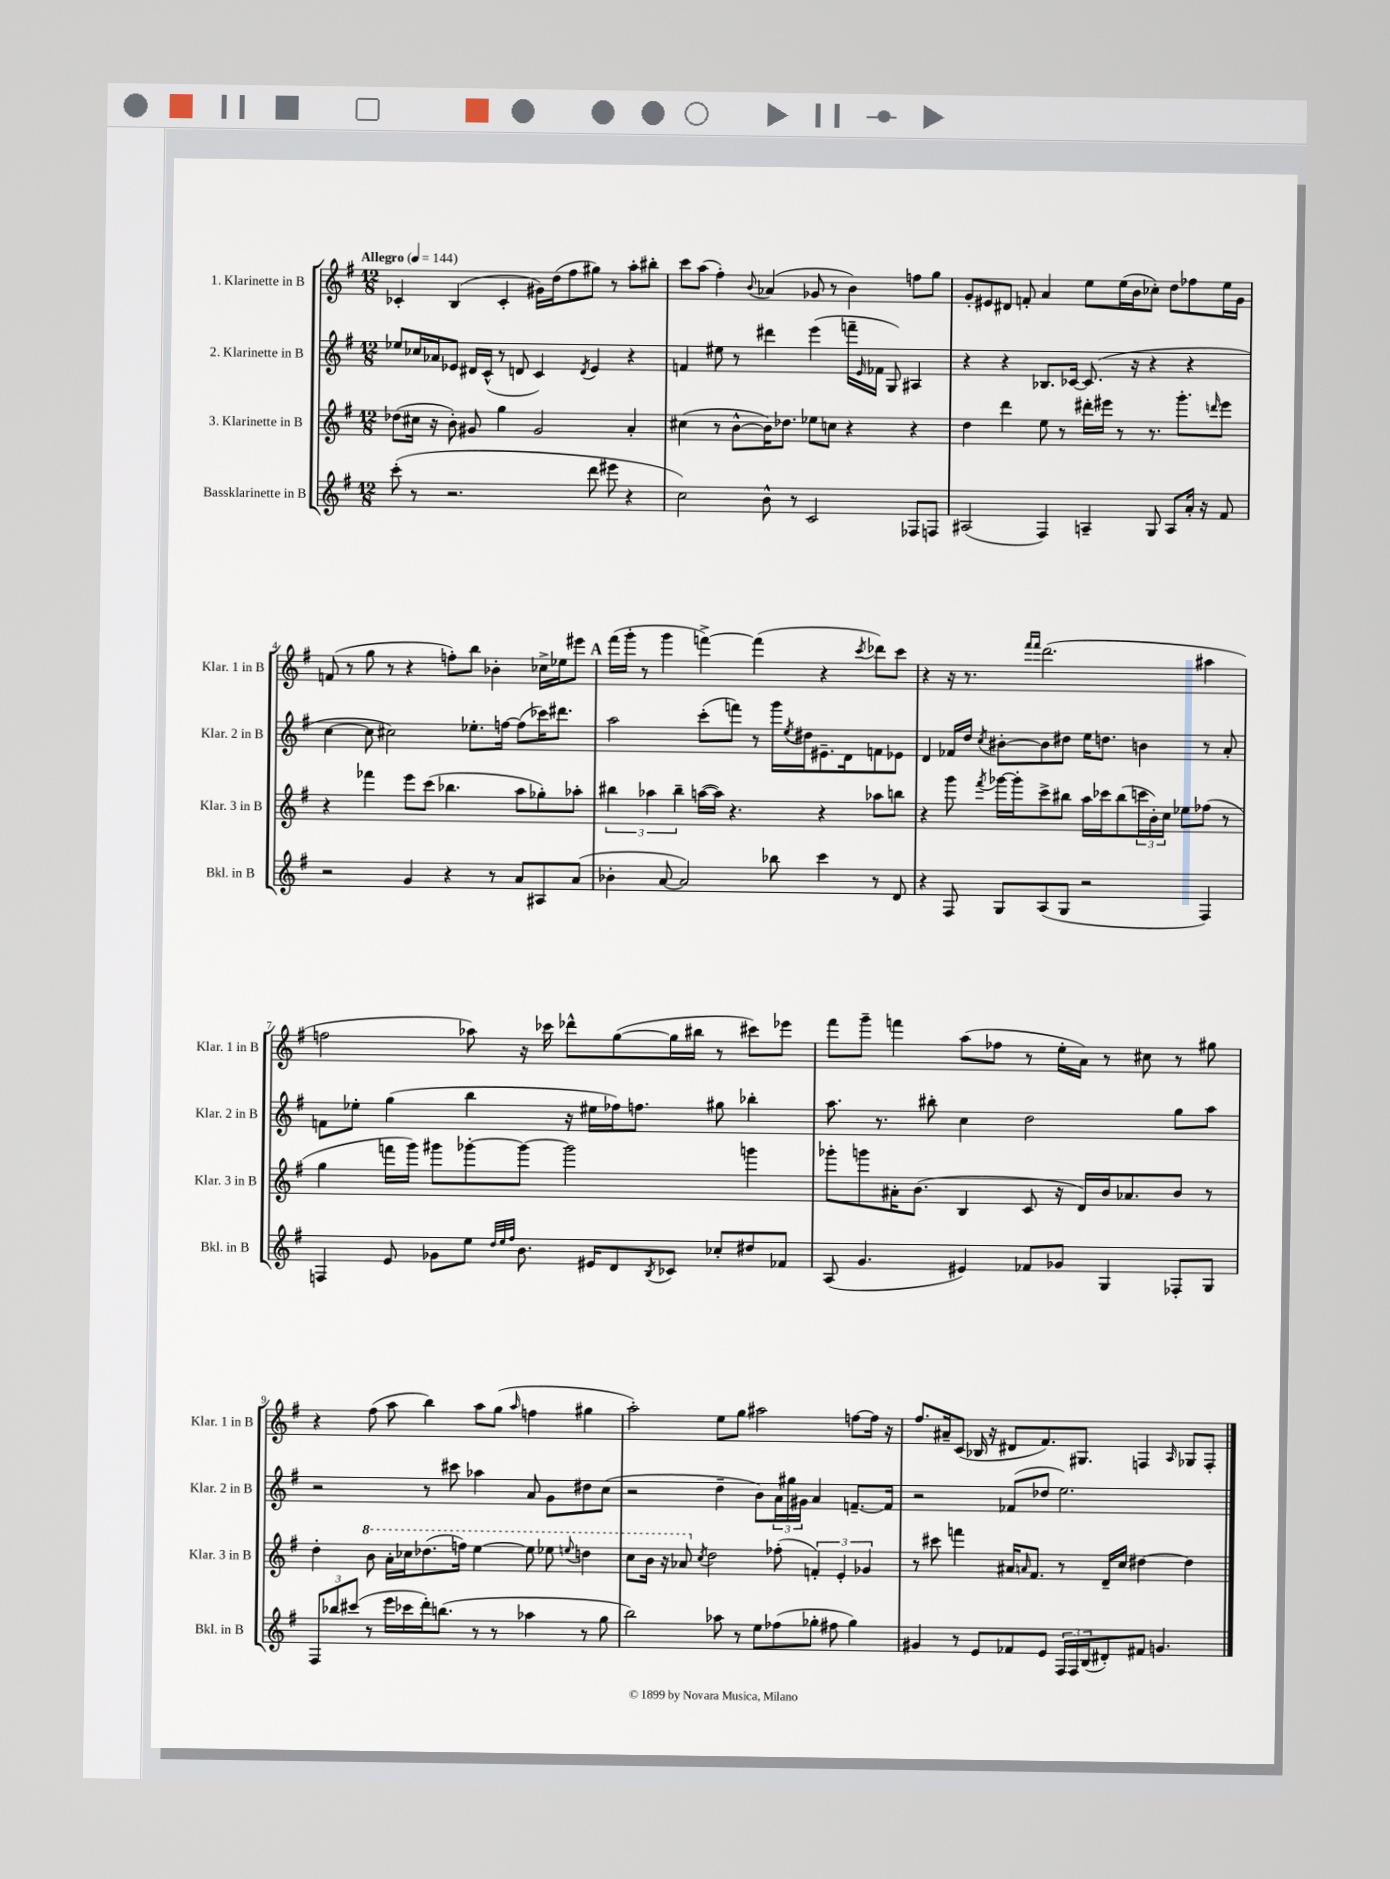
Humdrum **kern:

**kern	**kern	**kern	**kern
*staff4	*staff3	*staff2	*staff1
*clefG2	*clefG2	*clefG2	*clefG2
*k[f#]	*k[f#]	*k[f#]	*k[f#]
*M12/8	*M12/8	*M12/8	*M12/8
*MM144	*MM144	*MM144	*MM144
(8ccc'	(8dd-	8ee-	4c-'
8r	16cc#	16cc-	.
.	16r	16a-	.
2.r	8b')	8e-	(4B
.	8g#	16d#	.
.	.	(16c^^	.
.	4gg	8r	4c-'
.	.	8d	.
.	2g#	4c)	16g#)
.	.	.	(16dd
.	.	.	8ff#
.	.	8qd	.
8ddd	.	4e-	8gg#)
8eee#	.	.	8r
4r	4a'	4r	8aa'
.	.	.	8bb#'
=	=	=	=
2cc)	(4cc#	4f	8ccc
.	.	.	(8aa
.	8r	8ee#	4ff#')
.	[8b^^	8r	.
.	.	.	8qqb
8b^^	16b])	4ddd#	(4a-
.	8.dd-	.	.
8r	.	.	.
2c	8ee-	(4eee	8g-
.	8cc	.	8r
.	4r	16fff~	4b)
.	.	16qqe	.
.	.	16f-	.
.	.	8G)	.
8F-	4r	4A#	8ff
8F	.	.	8gg
=	=	=	=
(2A#	4dd	4r	8g'
.	.	.	8e#
.	4ddd	4r	8d#
.	.	.	8f'
4F#)	8ee	8.B-	4a
.	8r	.	.
.	.	[16c-	.
4A~	16ddd#'	(8.c-]	8ee
.	16eee#	.	.
.	8r	.	(16ee
.	.	16r	16b
8G	8.r	4r	8cc-')
8A	.	.	8dd
.	8.ggg'	.	.
16a'	.	4r	8ff-
16r	.	.	.
.	16qqddd	.	.
8f#	8eee#	.	16ee
.	.	.	16g
=	=	=	=
2r	4r	[4cc	(8f
.	.	.	8r
.	4fff-	8cc]	8gg
.	.	2cc#)	8r
4g	8eee	.	4r
.	(8ccc	.	.
4r	4.bb-	.	8ff')
.	.	8.ee-'	8bb
8r	.	.	4b-'
.	.	[16ff	.
8a	8aa	(8ff]	.
8A#	8gg-')	16ccc-)	16cc-^
.	.	8.ddd#	16ee-
(8a	8aa-'	.	8eee#
=	=	=	=
4b-'	6bb#	2aa	(16fff#
.	.	.	16ggg'
.	.	.	8r
.	6aa-	.	.
[8a	.	.	4ggg
.	6bb#~	.	.
2a])	.	.	.
.	([16aa	(8ccc'	[4fff^)
.	16aa])	.	.
.	4.r	8fff)	.
.	.	8r	(4fff]
8bb-	.	16ggg	.
.	.	8qee	.
.	.	16dd#	.
4ccc	4r	8.e#~	4r
.	.	16d	.
.	.	.	8qccc
8r	8aa-	8f	8ddd-)
8d	8bb	8e-	8ccc
=	=	=	=
4r	4r	4d	4r
8F#	8ggg	16f-	16r
.	.	16dd	8.r
.	8qfff#	8qcc	.
8G	[16ggg-	[8b#'	.
.	16ggg-']	.	.
.	.	.	16qqfff#
.	.	.	16qqfff#
(8A	8ccc^	8b#]	(2.ddd
8G	8bb#	8dd#	.
2r	16aa	16ee	.
.	16ccc-	8.dd	.
.	(8bb#	.	.
.	24ccc	4b	.
.	24b')	.	.
.	24cc	.	.
.	8ee-	.	.
4F#)	(8ff-	8r	4aa#
.	8r	8a'	.
=	=	=	=
4F	4gg	8f	2ff
.	.	8ee-'	.
8e	16fff	(4gg	.
.	16ggg)	.	.
8g-	8ggg#	.	.
8ee	[8ggg-'	4bb	8aa-)
32qqdd	.	.	.
32qqee	.	.	.
32qqff#	.	.	.
8.b	8ggg-_	.	16r
.	.	.	16ccc-
.	2ggg-]	16r	8ddd-^^
16e#	.	16ee#	.
8d	.	16ff-)	([8gg
.	.	8.ff	.
8qB	.	.	.
8c-	.	.	16gg]
.	.	.	16bb#
8cc-'	.	8gg#	8r
8dd#	4ggg	4bb-'	8ccc#)
8f-	.	.	8eee-
=	=	=	=
(8A	8ggg-'	8.aa	8fff#
4.g	8ggg	.	8ggg~
.	.	8.r	.
.	16a#'	.	4fff
.	(8.b	.	.
.	.	8bb#'	.
4e#)	4B	4cc	(8aa
.	.	.	8ff-
8f-	8c	2dd	8r
8g-	16r	.	16ee'
.	16d)	.	16a)
4G	16b	.	8r
.	8.a-	.	.
.	.	.	8cc#
8F-'	8b	8gg	8r
8G	8r	8aa	8gg#
=	=	=	=
12F#	4dd'	2r	4r
12bb-	.	.	.
(12ccc#	.	.	.
8r	8bb	.	(8ff#
16eee	16aa'	.	8aa
16ccc-	16ccc-	.	.
16ddd')	(8.ddd-	8r	4bb)
(8.bb	.	.	.
.	.	8ccc#	.
.	16fff)	.	.
8r	[4eee	4aa-	8aa
8r	.	.	(8gg
.	.	.	16qqaa
4aa-	8eee]	8a	4ff
.	8eee-	8g	.
.	8qqeee	.	.
8r	4ddd	8dd#	4gg#
8gg	.	(8cc	.
=	=	=	=
2bb)	8ccc	2r	2aa')
.	16bb	.	.
.	16r	.	.
.	8aa-	.	.
.	8qcc	.	.
.	2dd	.	.
8aa-	.	4dd~	8ee
8r	.	.	8gg
8ee	.	8b)	2aa#
(8ff-	(8ff-'	24a	.
.	.	24gg#	.
.	.	24g#	.
8gg-'	6f')	4a	.
8ff#	.	.	.
.	6e'	.	.
4gg-)	.	[8.f~	[8ff
.	6g-	.	.
.	.	.	16ff]
.	.	16f]	16r
=	=	=	=
4g#	8r	2r	8.ff#
.	8ccc#	.	.
.	.	.	16a#~
8r	4fff	.	(8c
8e	.	.	16B-
.	.	.	16r
8f-	16a#	(8f-	8d#
.	16qqa	.	.
.	8.f#	.	.
8e	.	8dd-	8.f#)
24F#	8r	2.ee)	.
24F#	.	.	.
.	.	.	8.G#
(24B	.	.	.
8d#')	16d~	.	.
.	16cc	.	.
8f#	[4dd#	.	4F
4.g	.	.	.
.	.	.	16qqA
.	4dd#]	.	8G-
.	.	.	8F'
==	==	==	==
*-	*-	*-	*-
